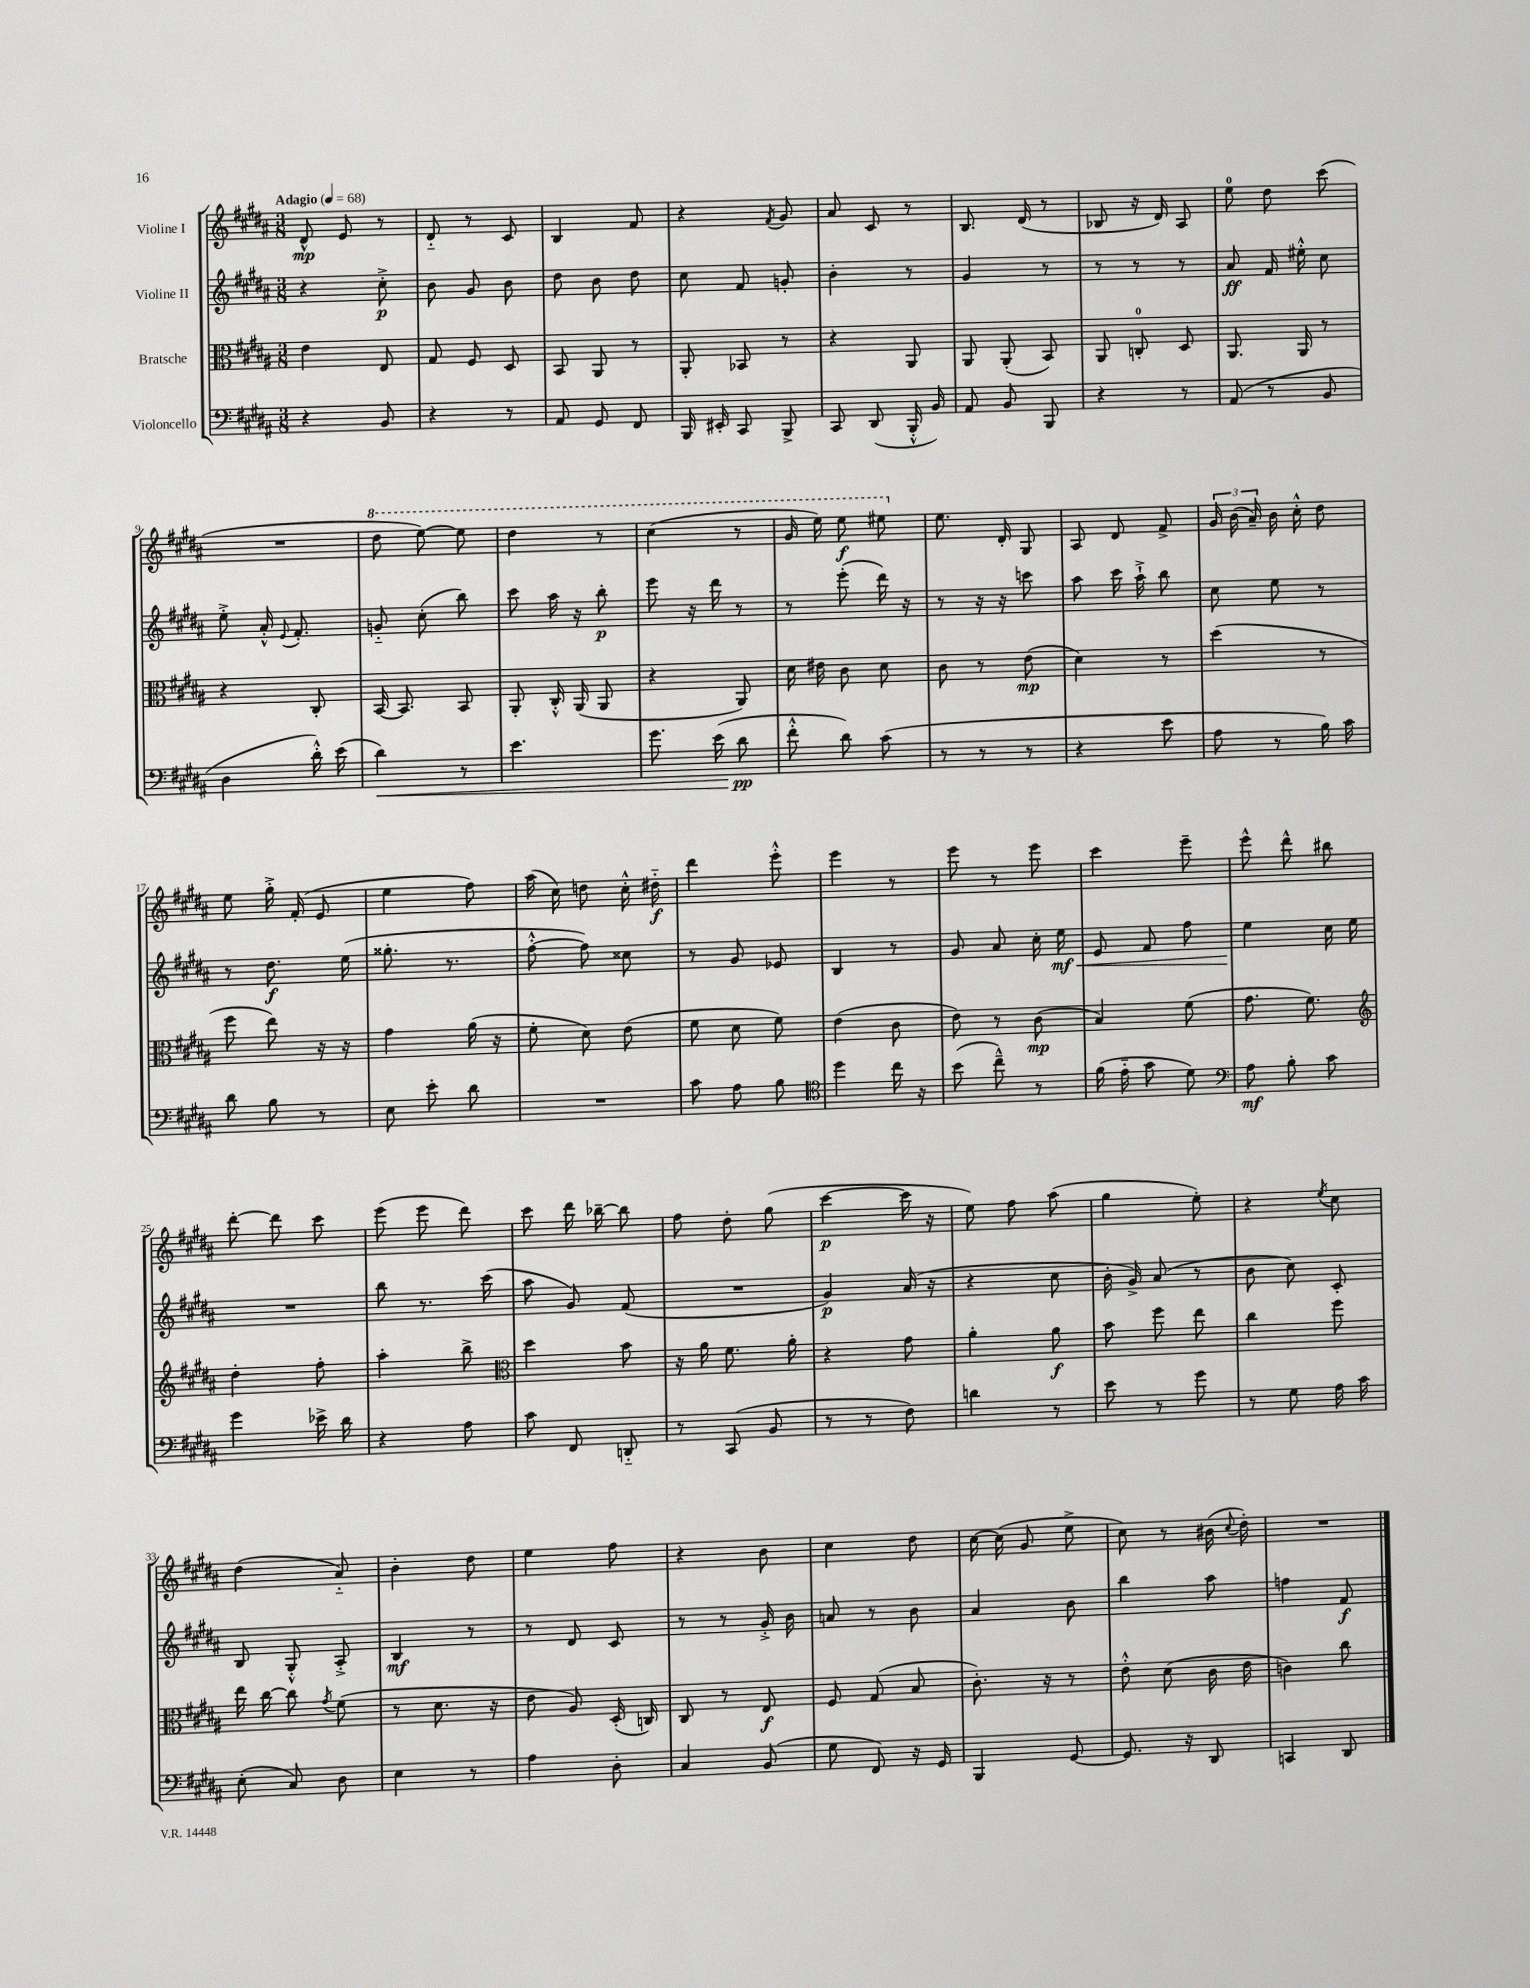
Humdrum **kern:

**kern	**kern	**kern	**kern
*staff4	*staff3	*staff2	*staff1
*clefF4	*clefC3	*clefG2	*clefG2
*k[f#c#g#d#a#]	*k[f#c#g#d#a#]	*k[f#c#g#d#a#]	*k[f#c#g#d#a#]
*M3/8	*M3/8	*M3/8	*M3/8
*MM68	*MM68	*MM68	*MM68
4r	4e	4r	8d#^^
.	.	.	8e
8BB	8E	8cc#'^	8r
=	=	=	=
4r	8G#	8b	8d#'~
.	8F#	8g#	8r
8r	8D#	8b	8c#
=	=	=	=
8AA#	8BB	8dd#	4B
8GG#	8AA#	8b	.
8FF#	8r	8dd#	8f#
=	=	=	=
16BBB	8AA#'	8cc#	4r
16EE#'	.	.	.
8CC#	8BB-	8f#	.
.	.	.	8qf#
8BBB^	8r	8g'	8g#
=	=	=	=
8CC#	4r	4b'	8a#
(8DD#	.	.	8c#
16BBB'^^	8AA#	8r	8r
16BB)	.	.	.
=	=	=	=
8AA#	8AA#	4g#	8.B
8BB	(8AA#'	.	.
.	.	.	(16d#
8BBB	8BB)	8r	8r
=	=	=	=
4r	8AA#	8r	8B-
.	8C'	8r	16r
.	.	.	16d#)
8r	8D#	8r	8A#
=	=	=	=
(8AA#	8.AA#	8a#	8ee
8r	.	16f#	8dd#
.	16AA#	16ee#'^^	.
8BB	8r	8cc#	(8ccc#
=	=	=	=
4D#	4r	8ee'^	4.r
.	.	16a#'^^	.
.	.	8qqe	.
.	.	8.f#'	.
16d#'^^)	8C#'	.	.
(16e	.	.	.
=	=	=	=
4d#)	[16BB	8g'~	8ddd#
.	8.BB]	.	.
.	.	(8cc#'	[8eee)
8r	8BB	8bb)	8eee]
=	=	=	=
4.e	8AA#'	8ccc#	4ddd#
.	16C#'^^	16aa#	.
.	(16AA#	16r	.
.	8AA#	8bb'	8r
=	=	=	=
8.g#	4r	8eee	(4ccc#
.	.	16r	.
(16e	.	16ddd#	.
8d#	8AA#)	8r	8r
=	=	=	=
8f#'^^	16d#	8r	16gg#
.	16e#	.	16eee)
8d#)	8c#	(8eee'	8eee
(8c#	8d#	16ddd#)	8eee#
.	.	16r	.
=	=	=	=
8r	8c#	8r	8.ee
8r	8r	16r	.
.	.	16r	16d#'
8r	(8e	8ccc	8G#
=	=	=	=
4r	4d#)	8aa#	8A#
.	.	16ccc#	8d#
.	.	16aa#`^	.
8e	8r	8bb	8f#^
=	=	=	=
8A#	(4dd#	8cc#	24g#
.	.	.	(24b
.	.	.	24a#~)
8r	.	8ee	16b
.	.	.	16cc#'^^
16B)	8r	8r	8dd#
16c#	.	.	.
=	=	=	=
8d#	8ff#	8r	8ee
8B	8ee)	8.dd#	16gg#'^
.	.	.	(16f#'
8r	16r	.	8e
.	16r	(16ee	.
=	=	=	=
8E	4g#	8.gg##'	4ee
8e'	.	.	.
.	.	8.r	.
8d#	(16a#	.	8ff#)
.	16r	.	.
=	=	=	=
4.r	8f#'	[8ff#'^^	(16aa#
.	.	.	16cc#)
.	8d#)	8ff#])	8dd
.	(8e	8cc##	16cc#'^^
.	.	.	16dd#'~
=	=	=	=
8c#	8f#	8r	4ddd#
8A#	8d#	8g#	.
8B	8f#)	8e-	8eee'^^
=	=	=	=
*clefC4	*	*	*
4dd#	(4e	4B	4eee
16cc#	8c#	8r	8r
16r	.	.	.
=	=	=	=
(8b	8e)	8g#	8eee
8cc#~^^)	8r	8a#	8r
8r	(8c#	16cc#'	8eee
.	.	16ee	.
=	=	=	=
(16f#	4B)	8e	4ccc#
16e'~	.	.	.
8g#	.	8f#	.
8d#)	(8f#	8ff#	8eee~
=	=	=	=
*clefF4	*	*	*
8A#	8.g#	4ee	8eee^^
8B'	.	.	8ddd#^^
.	8.f#)	.	.
8c#	.	16cc#	8bb#
.	.	16ee	.
=	=	=	=
*	*clefG2	*	*
4g#	4dd#'	4.r	[8ddd#'
.	.	.	8ddd#]
16e-^	8ff#'	.	8ccc#
16d#	.	.	.
=	=	=	=
4r	4aa#'	8bb	(8eee
.	.	8.r	8eee
8A#	8bb^	.	8ddd#)
.	.	(16ccc#	.
=	=	=	=
*	*clefC3	*	*
8c#	4dd#	8aa#	8ccc#
8FF#	.	8g#)	16ddd#
.	.	.	[16bb-~
8DD'~	8b	(8f#	8bb-]
=	=	=	=
8r	16r	4.r	8ff#
.	16a#	.	.
(8CC#	8.f#	.	8dd#'
8BB	.	.	(8gg#
.	16a#'	.	.
=	=	=	=
8r	4r	4g#)	[4ccc#
8r	.	.	.
8F#)	8g#	(16a#	16ccc#]
.	.	16r	16r
=	=	=	=
4d	4a#'	4r	8ee)
.	.	.	8ff#
8r	8a#	8cc#	(8aa#
=	=	=	=
8e	8b	16b'	4gg#
.	.	16g#^)	.
8r	8ff#	(8a#	.
8g#	8ee	8r	8ee')
=	=	=	=
8r	4cc#	8b	4r
8G#	.	8cc#)	.
.	.	.	8qee
16A#	8ff#	8c#'	8cc#
16c#	.	.	.
=	=	=	=
(8E'	16ee	8B	(4dd#
.	[16cc#	.	.
8C#)	8cc#]	8G#'^^	.
.	8qg#	.	.
8D#	(8f#	8A#'^	8a#'~)
=	=	=	=
4E	8r	4B	4b'
.	8.d#	.	.
8r	.	8r	8dd#
.	16r	.	.
=	=	=	=
4A#	8e	8r	4ee
.	8A#)	8d#	.
8D#'	(16D#'	8c#	8ff#
.	16C)	.	.
=	=	=	=
4C#	8C#	8r	4r
.	8r	8r	.
(8BB	8E	16g#'^	8b
.	.	16b	.
=	=	=	=
8G#	8F#	8a	4cc#
8FF#)	(8G#	8r	.
16r	8B	8b	8dd#
16GG#	.	.	.
=	=	=	=
4BBB	8.c#')	4a#	[16cc#
.	.	.	(16cc#]
.	.	.	8g#
.	16r	.	.
[8GG#	8r	8b	8ee^
=	=	=	=
8.GG#]	8e'^^	4bb	8cc#)
.	(8d#	.	8r
16r	.	.	.
8DD#	16c#	8aa#	(16b#
.	.	.	8qqcc#
.	16e	.	16dd#')
=	=	=	=
4CC	4c)	4ff	4.r
8DD#	8cc#	8f#	.
==	==	==	==
*-	*-	*-	*-
